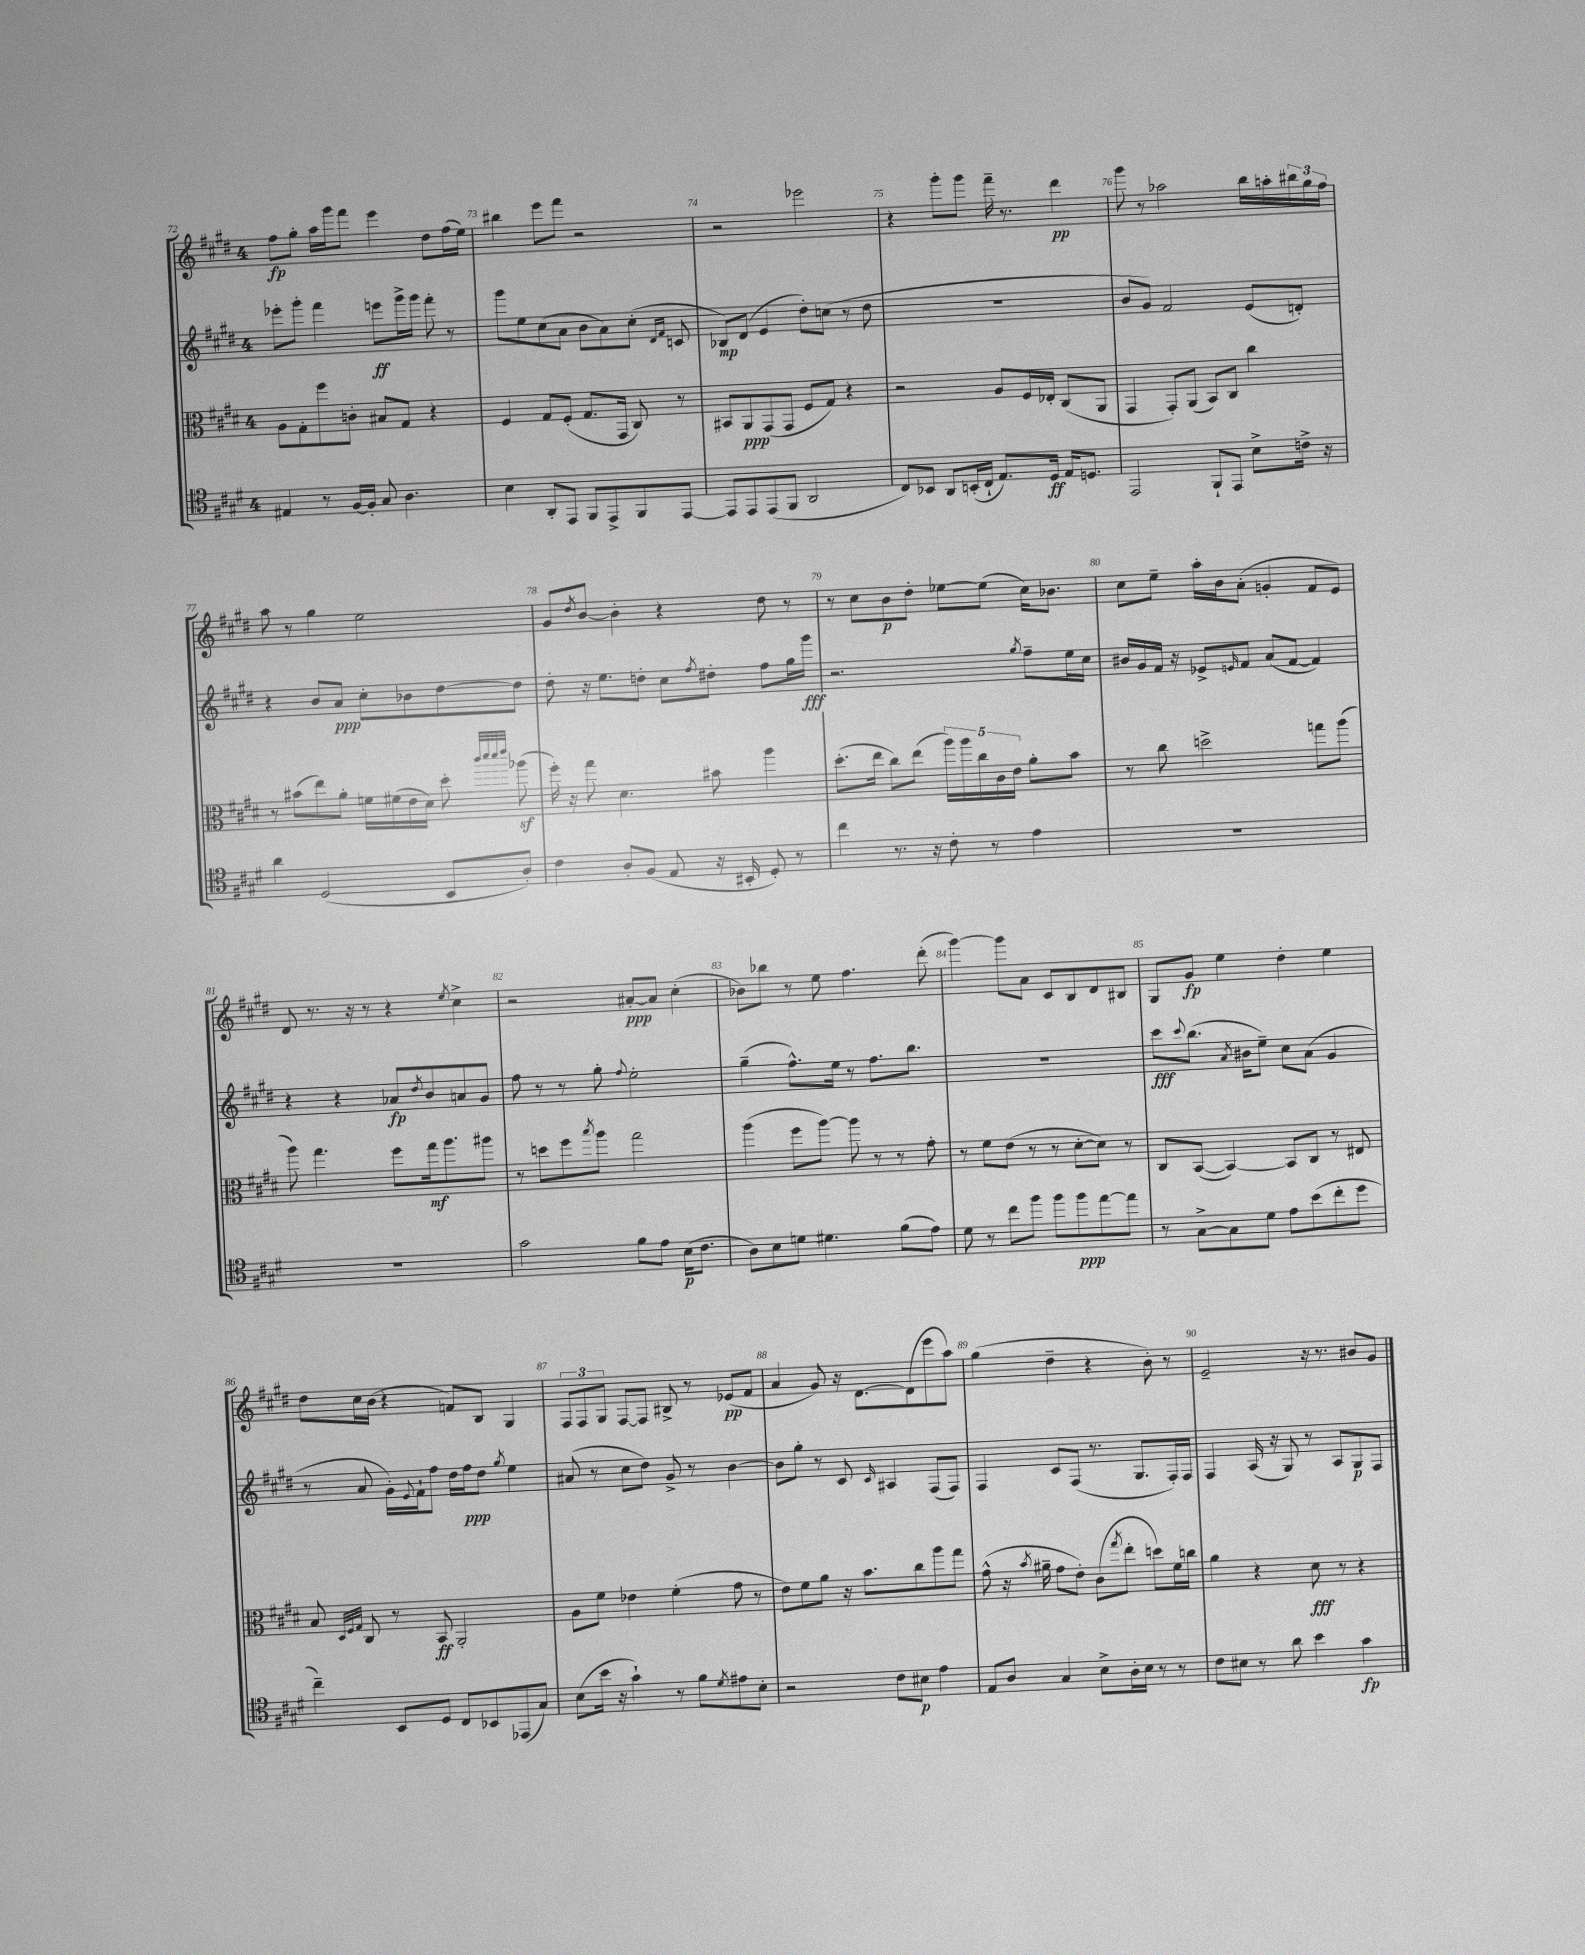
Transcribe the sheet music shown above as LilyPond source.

<<
\new StaffGroup <<
\new Staff = "s0" {
    \clef treble \key e \major \once \override Staff.TimeSignature.style = #'single-digit \time 4/4
    fis''8\fp gis''8-. a''16 gis'''16 fis'''8 e'''4 dis''8 fis''16( e''16) |
    bis''4 e'''8 fis'''8 r2 |
    r2 ees'''2 |
    r4 gis'''8-. gis'''8 fis'''16-- r8. dis'''4\pp |
    gis'''8 r8 aes''2 b''16 a''16-. \tuplet 3/2 { bis''16 gis''16 fis''16 } |
    a''8 r8 gis''4 e''2 |
    gis'8 \acciaccatura { dis''8 } b'8~ b'4-. r4 dis''8 r8 |
    r8 cis''8 b'8\p dis''8-. ees''8~ ees''8( cis''16) bes'8. |
    cis''8 e''8-- a''16-. b'16 a'8-.( g'4-. fis'8 e'8) |
    dis'8 r8. r16 r8 r4 \acciaccatura { e''8 } cis''4-> |
    r2 ais'8~-.\ppp ais'8 cis''4-.( |
    bes'8) bes''8 r8 e''8 fis''4. dis'''8-.( |
    gis'''4~) gis'''8 a'8 cis'8 b8 dis'8 bis8 |
    gis8 gis'8\fp e''4 dis''4-. e''4 |
    dis''8 cis''16 b'16( r4 f'8) b8 gis4 |
    \tuplet 3/2 { fis8 fis8 gis8 } fis8~ fis8 bis8-> r8 ees'8\pp( fis'8 |
    a'4 gis'8) r16 dis'8.~ dis'8( e'''8 a''8) |
    gis''4( dis''4-- r4 b'8-.) r8 |
    e'2-- r16 r8. bis'8 gis'8 \bar "|." |
}
\new Staff = "s1" {
    \clef treble \key e \major \once \override Staff.TimeSignature.style = #'single-digit \time 4/4
    ees'''8-. gis'''8-. fis'''4 e'''8\ff gis'''16-> gis'''16 fis'''8-. r8 |
    gis'''8 e''8 cis''8( a'8 b'8 a'8) cis''8-.( \grace { dis'16 fis'16 } c'8 |
    bes8\mp) dis'8( e'4 dis''8-.) c''8( r8 dis''8 |
    R1 |
    b'8 gis'8) fis'2 e'8( d'8-.) |
    r4 b'8 a'8\ppp cis''8-. bes'8 dis''8~ dis''8 |
    dis''8-. r16 e''8. d''8-. cis''8 \acciaccatura { fis''8 } dis''8-. fis''8 gis''16 gis'''16\fff |
    r2. \acciaccatura { gis''8 } fis''8-- e''16 cis''16 |
    bis'16 gis'16 fis'16 r16 ees'8-> \grace { e'16 } fis'8 a'8( fis'8~ fis'4) |
    r4 r4 aes'8\fp \acciaccatura { dis''8 } b'8 a'8 gis'8 |
    fis''8 r8 r8 gis''8-. \appoggiatura { fis''8 } e''2-. |
    gis''4--( fis''8.-^) e''16 r8 fis''8. b''8. |
    R1 |
    cis'''8\fff \appoggiatura { cis'''8 } b''8.( \acciaccatura { a'8 } bis'16 e''8--) cis''8 a'8( gis'4 |
    r8 a'8 gis'16-.) \appoggiatura { e'8 } fis'16-! fis''8 dis''16 fis''16\ppp dis''8 \acciaccatura { gis''8 } e''4 |
    ais'8( r8 cis''8 dis''8) gis'8-> r8 b'4~ |
    b'8 gis''8-. r8 cis'8 \grace { cis'16 } ais4 fis8( fis8) |
    fis4 cis'8 fis8( r8. gis8. fis16-.) fis16 |
    fis4 a16( r16 gis8) r8 a8 gis8\p fis8 \bar "|." |
}
\new Staff = "s2" {
    \clef alto \key e \major \once \override Staff.TimeSignature.style = #'single-digit \time 4/4
    a8 gis8-. fis''8 c'8-. bis8 gis8 r4 |
    fis4 gis8 fis8-.( gis8. gis,16 cis8) r8 |
    bis,8 a,8\ppp gis,8( gis,8 fis8 gis8) r4 |
    r2 a8 fis16 ees16-. cis8( a,8 |
    gis,4 gis,8-.) a,8( b,8) cis8 cis''4 |
    r8 bis'8( e''8) a'8-. f'16 fis'16( e'16 dis'16) dis''8-. \grace { cis'''32 dis'''32 dis'''32 e'''32 } aes''8\sf( |
    fis''16-.) r16 gis''8 dis'4. bis'8 a''4 |
    dis''8.-.( e''16 cis''8) e''8( \tuplet 5/4 { a''16) a''16 cis''16 cis'16 e'16 } a'8-. b'8 |
    r8 cis''8 d''2-> g''8 a''8( |
    a''8) gis''4. fis''8 gis''16\mf a''8. ais''8 |
    r8 d''8 fis''8 \acciaccatura { b''8 } a''8 gis''2 |
    a''4( fis''8 a''8~) a''8 r8 r8 gis'8-. |
    r8 fis'8 e'8( r8 r8 dis'8~-. dis'8) r8 |
    cis8 b,8~( b,4~) b,8 cis8 r8 eis8 |
    b8 \grace { dis32 fis32 gis32 } cis8 r8 b,8\ff a,2-. |
    a8 fis'8 ees'4 fis'4-.( gis'8 r8 |
    e'8) fis'8 a'8 r16 b'8. cis''8 a''8 gis''8 |
    gis'8-^( r16 \acciaccatura { b'8 } ais'16-- gis'8 e'8-.) cis'8( \acciaccatura { gis''8 } e''8-. d''8) fis'16 c''16 |
    a'4 r4 dis'8\fff r8 r4 \bar "|." |
}
\new Staff = "s3" {
    \clef tenor \key e \major \once \override Staff.TimeSignature.style = #'single-digit \time 4/4
    eis4 r8 fis16~ fis16-. gis8 a4. |
    b4 a,8-. e,8 fis,8 e,8-> fis,8 e,8~ |
    e,8 e,8 e,8( fis,8 a,2 |
    cis8) bes,8 a,8 b,16-.( cis16-! e8.) dis16\ff e16 d8. |
    e,2 fis,8-! e,8 b8-> c'16-> r16 |
    a'4 dis2( b,8 a8-.) |
    cis'4 a8-. fis8( e8 r16 bis,16-. dis8-.) r8 |
    cis''4 r8. r16 cis'8-. r8 e'4 |
    R1 |
    R1 |
    gis'2 fis'8 e'8 b16\p( cis'8. |
    a8) b8 d'8 dis'4. fis'8( e'8) |
    dis'8 r8 cis''8 fis''8 fis''8 fis''8\ppp e''8~ e''8 |
    r8 gis8~-> gis8 dis'8 e'8 b'8( cis''8-. dis''8 |
    cis''4--) b,8 dis8 cis8 bes,8 ees,8( gis8) |
    b8( b'16 r16 gis'4-!) r8 fis'8 \acciaccatura { dis'8 } eis'8 b8-. |
    r2 cis'8 bis8\p e'4 |
    e8 a8 gis4 b8-> a16-. b16 r8 r8 |
    cis'8 bis8 r8 a'8 b'4 gis'4\fp \bar "|." |
}
>>
>>
\layout { \context { \Score currentBarNumber = #72 \override BarNumber.break-visibility = ##(#f #t #t) barNumberVisibility = #all-bar-numbers-visible } }
